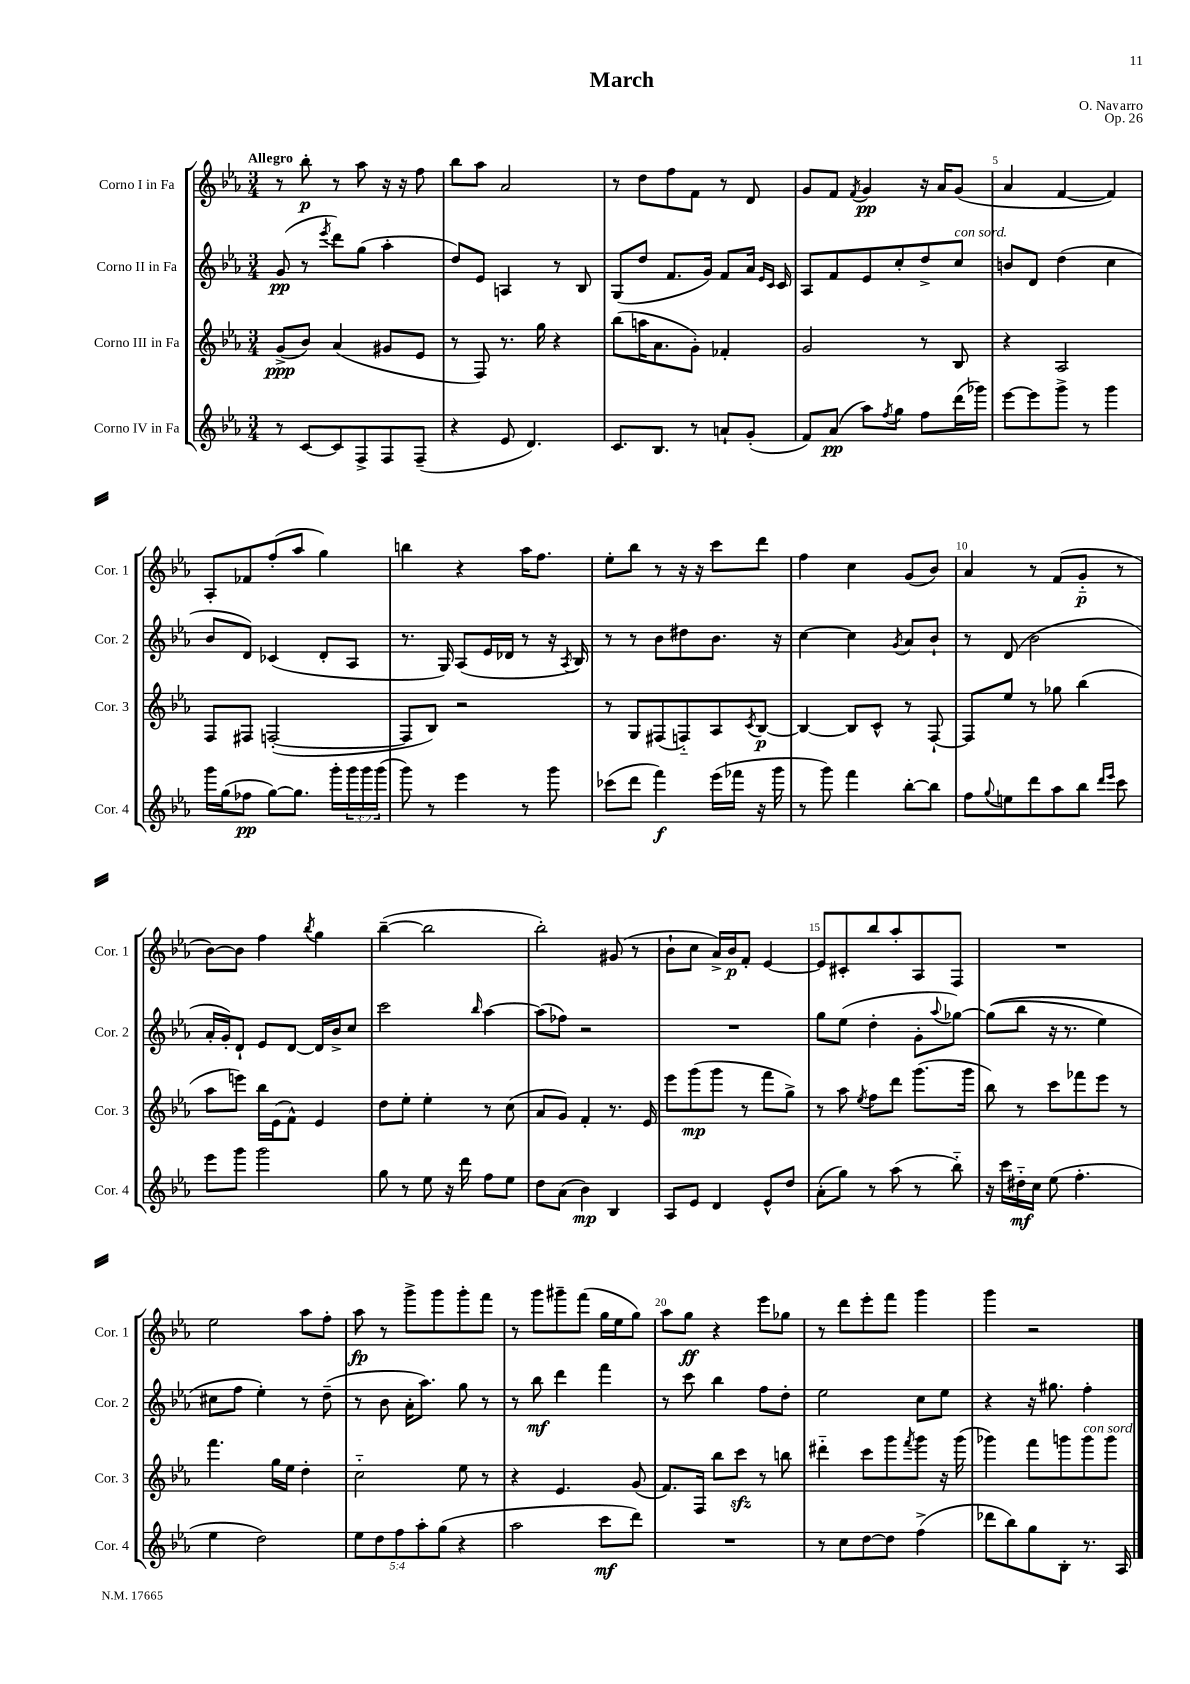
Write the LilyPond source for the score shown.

\header { title = "March" composer = "O. Navarro" opus = "Op. 26" }
<<
\new StaffGroup <<
\new Staff = "s0" \with { instrumentName = "Corno I in Fa" shortInstrumentName = "Cor. 1" } {
    \clef treble \key ees \major \numericTimeSignature \time 3/4 \tempo "Allegro"
    r8 bes''8-.\p r8 aes''8 r16 r16 f''8 |
    bes''8 aes''8 aes'2 |
    r8 d''8 f''8 f'8 r8 d'8 |
    g'8 f'8 \acciaccatura { f'8 } g'4\pp r16 aes'16 g'8( |
    aes'4 f'4~ f'4) |
    aes8-. fes'8 f''8-.( aes''8 g''4) |
    b''4 r4 aes''16 f''8. |
    ees''8-. bes''8 r8 r16 r16 c'''8 d'''8 |
    f''4 c''4 g'8( bes'8) |
    aes'4 r8 f'8( g'8-_\p r8 |
    bes'8~) bes'8 f''4 \acciaccatura { bes''8 } g''4 |
    bes''4~--( bes''2 |
    bes''2-.) gis'8( r8 |
    bes'8-! c''8 aes'16->) bes'16\p f'8-. ees'4~ |
    ees'8 cis'8-. bes''8 aes''8-. aes8 f8 |
    R2. |
    ees''2 aes''8 f''8-. |
    aes''8\fp r8 g'''8-> g'''8 g'''8-. f'''8 |
    r8 g'''8 gis'''8-- f'''8( g''16 ees''16 g''8) |
    aes''8 g''8\ff r4 ees'''8 ges''8 |
    r8 d'''8 ees'''8-. f'''8 g'''4 |
    g'''4 r2 \bar "|." |
}
\new Staff = "s1" \with { instrumentName = "Corno II in Fa" shortInstrumentName = "Cor. 2" } {
    \clef treble \key ees \major \numericTimeSignature \time 3/4
    g'8\pp( r8 \acciaccatura { ees'''8 } d'''8) g''8( aes''4-. |
    d''8) ees'8 a4 r8 bes8 |
    g8( d''8 f'8. g'16) f'8 aes'16 \grace { ees'16 c'16 } c'16 |
    aes8 f'8 ees'8 c''8-. d''8-> c''8^\markup { \italic "con sord." } |
    b'8 d'8 d''4( c''4 |
    bes'8 d'8) ces'4( d'8-. aes8 |
    r8. g16) aes8( ees'16 des'16 r8 r16 \acciaccatura { aes8 } bes16) |
    r8 r8 bes'8 dis''8 bes'8. r16 |
    c''4~ c''4 \acciaccatura { g'8 } aes'8 bes'8-! |
    r8 d'8( bes'2 |
    aes'16-. g'16-.) d'8-! ees'8 d'8~ d'16 bes'16-> c''8 |
    c'''2 \grace { bes''16 } aes''4~ |
    aes''8( fes''8) r2 |
    R2. |
    g''8 ees''8( d''4-. g'8-. \appoggiatura { aes''8 } ges''8~) |
    ges''8(\( bes''8 r16 r8. ees''4) |
    cis''8 f''8 ees''4-.\) r8 d''8--( |
    r8 bes'8 aes'16-. aes''8.) g''8 r8 |
    r8 bes''8\mf d'''4 f'''4 |
    r8 c'''8 bes''4 f''8 d''8-. |
    ees''2 c''8 ees''8 |
    r4 r16 gis''8. f''4-. \bar "|." |
}
\new Staff = "s2" \with { instrumentName = "Corno III in Fa" shortInstrumentName = "Cor. 3" } {
    \clef treble \key ees \major \numericTimeSignature \time 3/4
    g'8->\ppp( bes'8) aes'4( gis'8 ees'8 |
    r8 f8) r8. g''16 r4 |
    bes''8( a''16 aes'8. g'8-.) fes'4-. |
    g'2 r8 bes8 |
    r4 aes2 |
    f8 fis8 f2~-.( |
    f8 bes8) r2 |
    r8 g8 fis8( f8-_) aes8 \acciaccatura { c'8 } bes8~\p |
    bes4~ bes8 c'8-^ r8 f8~-! |
    f8 ees''8 r8 ges''8 bes''4( |
    aes''8 e'''8) bes''16 ees'16( f'8-^) ees'4 |
    d''8 ees''8-. ees''4-. r8 c''8( |
    aes'8 g'8) f'4-. r8. ees'16 |
    ees'''8 g'''8\mp( g'''8 r8 f'''8 g''8->) |
    r8 aes''8 \acciaccatura { ees''8 } f''8 d'''8 g'''8.( g'''16 |
    bes''8) r8 c'''8 fes'''8 ees'''8 r8 |
    f'''4. g''16 ees''16 d''4-. |
    c''2-_ ees''8 r8 |
    r4 ees'4. g'8( |
    f'8.) f16 bes''8 c'''8\sfz r8 b''8 |
    dis'''4-_ c'''8 g'''8 \acciaccatura { f'''8 } g'''8 r16 g'''16( |
    ges'''4) f'''8 g'''8 g'''8^\markup { \italic "con sord." } g'''8 \bar "|." |
}
\new Staff = "s3" \with { instrumentName = "Corno IV in Fa" shortInstrumentName = "Cor. 4" } {
    \clef treble \key ees \major \numericTimeSignature \time 3/4 \override Staff.TupletNumber.text = #tuplet-number::calc-fraction-text
    r8 c'8~ c'8 f8-> f8 f8--( |
    r4 ees'8 d'4.) |
    c'8. bes8. r8 a'8-! g'8-.( |
    f'8) aes'8\pp( aes''8) \acciaccatura { f''8 } g''8 f''8 d'''16( ges'''16) |
    ees'''8~ ees'''8 g'''8-> r8 g'''4 |
    g'''16 g''16( fes''8\pp g''8~) g''8. g'''16-. \tuplet 3/2 { g'''16 g'''16 g'''16( } |
    g'''8) r8 ees'''4 r8 g'''8 |
    ces'''8( d'''8 f'''4\f) ees'''16( fes'''16 r16 g'''16 |
    r8 g'''8) f'''4 bes''8~-. bes''8 |
    f''8 \appoggiatura { g''8 } e''8 d'''8 aes''8 bes''8 \grace { d'''16 ees'''16 } c'''8 |
    ees'''8 g'''8 g'''2 |
    g''8 r8 ees''8 r16 d'''16 f''8 ees''8 |
    d''8 aes'8( bes'4\mp) bes4 |
    aes8 ees'8 d'4 ees'8-^ d''8 |
    aes'8-.( g''8) r8 aes''8( r8 bes''8-_) |
    r16 c'''16 dis''16-_\mf c''16 ees''8( f''4.-. |
    ees''4 d''2) |
    \tuplet 5/4 { ees''8 d''8 f''8 aes''8-. g''8( } r4 |
    aes''2 c'''8\mf d'''8) |
    R2. |
    r8 c''8 d''8~ d''8 f''4->( |
    des'''8 bes''8) g''8 bes8-. r8. aes16 \bar "|." |
}
>>
>>
\layout { \context { \Score \override BarNumber.break-visibility = ##(#f #t #t) barNumberVisibility = #(every-nth-bar-number-visible 5) } }
